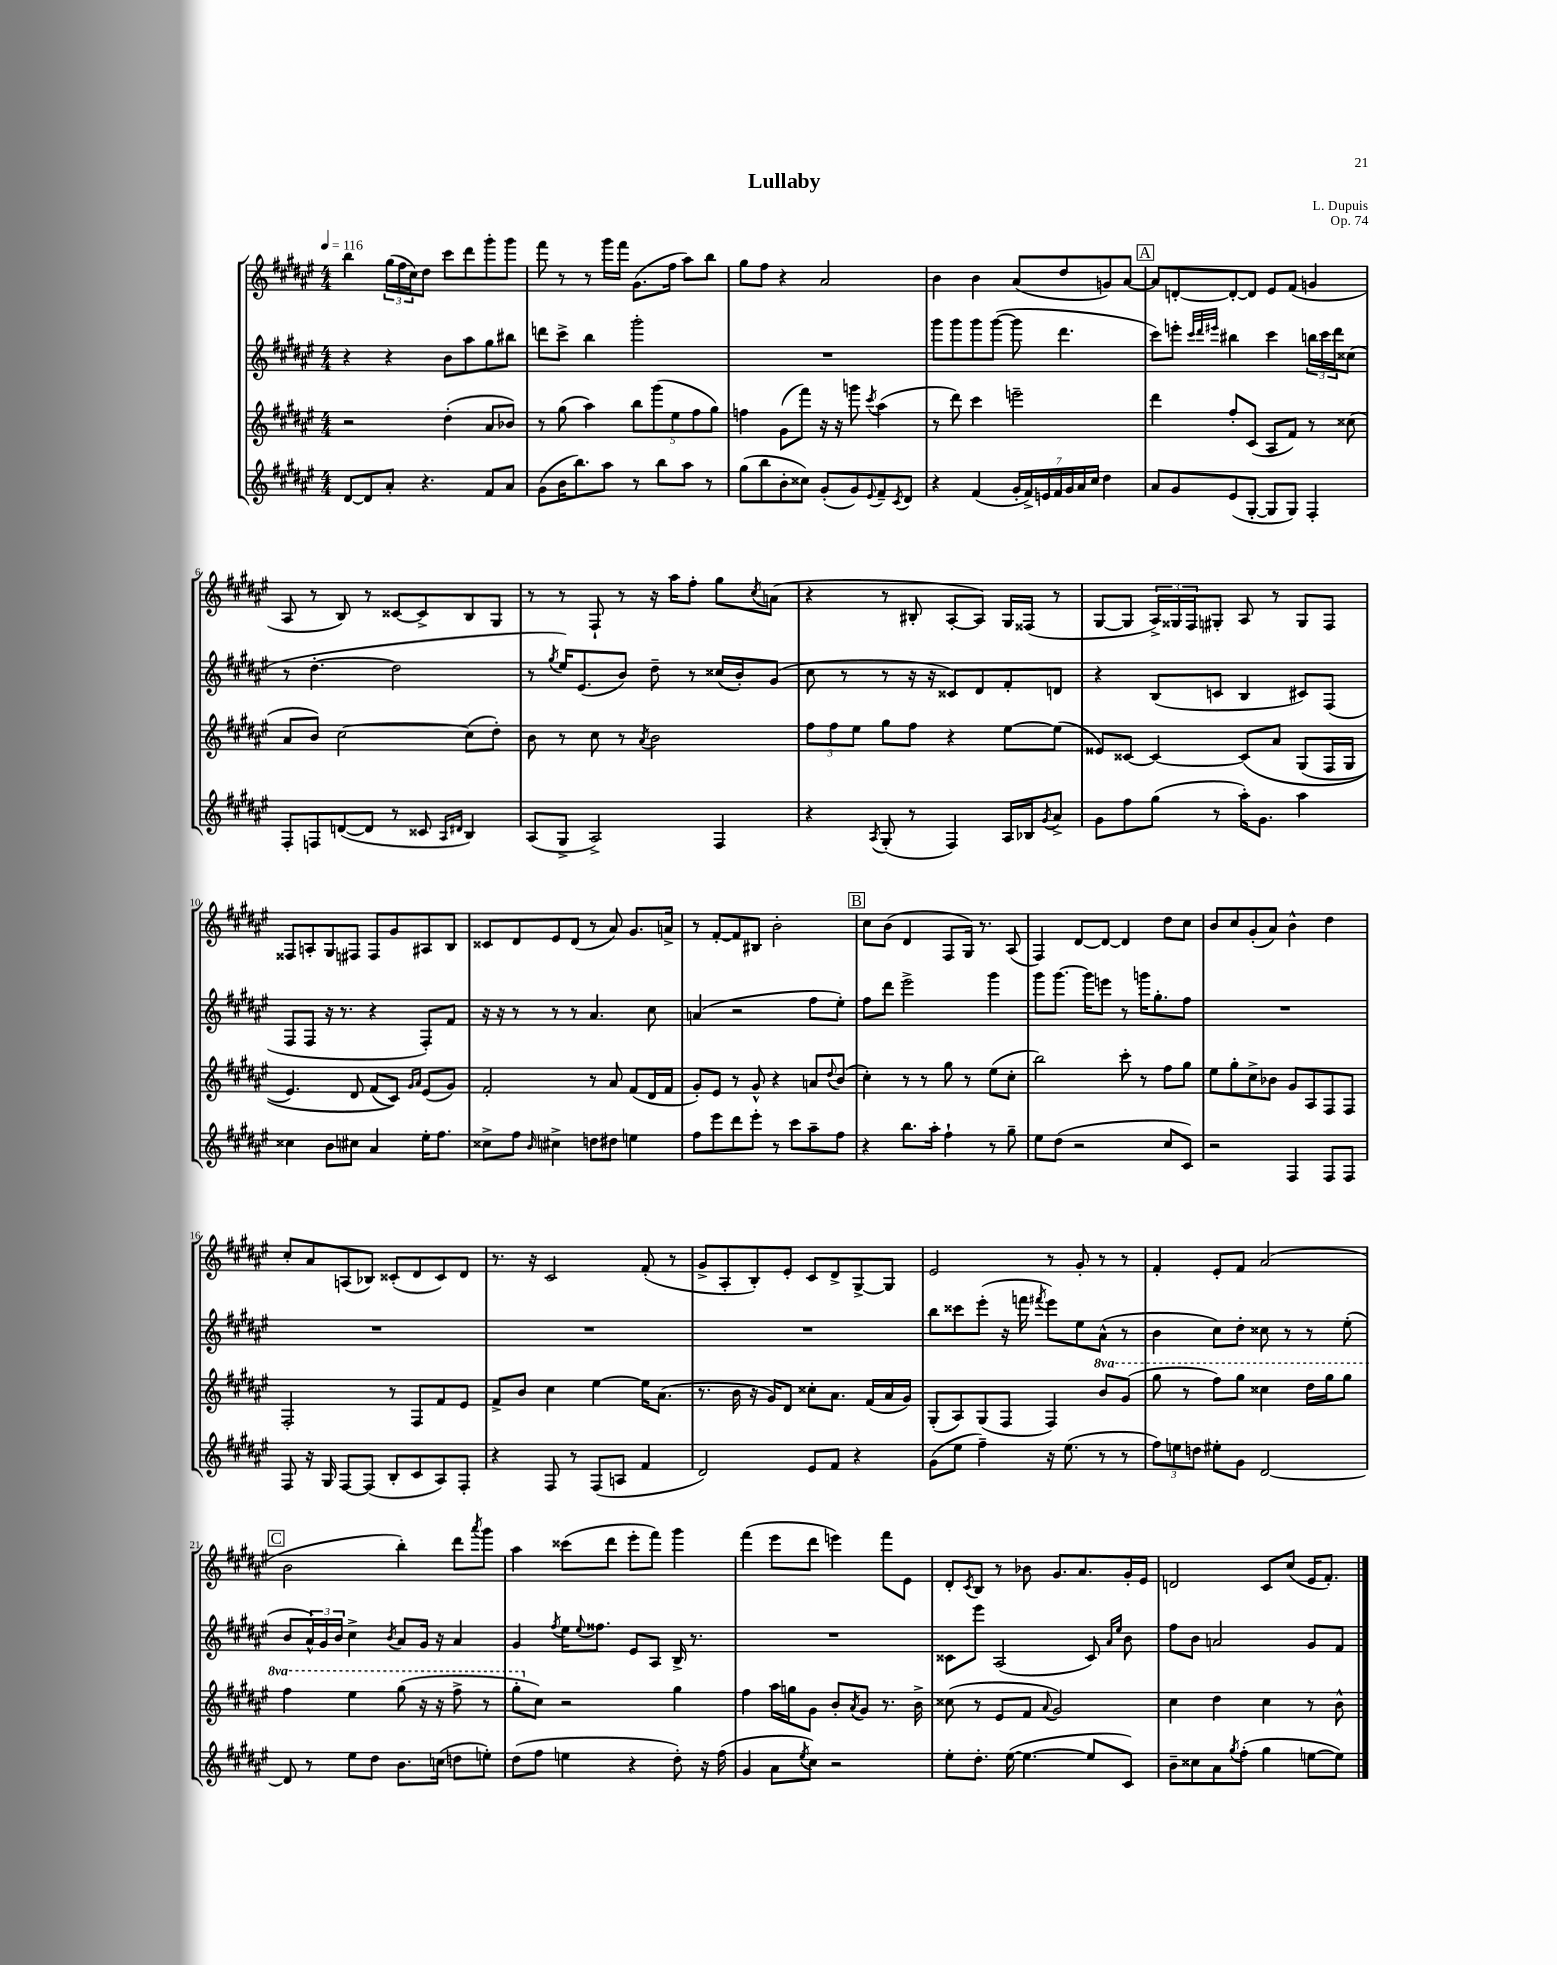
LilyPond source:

\header { title = "Lullaby" composer = "L. Dupuis" opus = "Op. 74" }
<<
\new StaffGroup <<
\new Staff = "s0" {
    \clef treble \key fis \major \numericTimeSignature \time 4/4 \tempo 4 = 116
    b''4 \tuplet 3/2 { gis''16( fis''16 cis''16) } dis''8 cis'''8 dis'''8 gis'''8-. gis'''8 |
    fis'''8 r8 r8 gis'''16 fis'''16 gis'8.( fis''16 ais''8) b''8 |
    gis''8 fis''8 r4 ais'2 |
    b'4 b'4 ais'8( dis''8 g'8) ais'8~ |
    \mark \markup { \box "A" } ais'8 d'8~-. d'8~-. d'8 eis'8 fis'8( g'4 |
    ais8 r8 b8) r8 cisis'8~ cisis'8-> b8 gis8 |
    r8 r8 fis8-! r8 r16 ais''16 fis''8-. gis''8 \acciaccatura { cis''8 } a'8( |
    r4 r8 bis8-. ais8~-. ais8) gis16 fisis16( r8 |
    gis8~ gis8 \tuplet 3/2 { ais16->) gisis16 fis16 } gis8-. ais8 r8 gis8 fis8 |
    fisis8 a8-. gis8 fis8 fis8 gis'8 ais8 b8 |
    cisis'8 dis'8 eis'8 dis'8( r8 ais'8) gis'8. a'16-> |
    r8 fis'8~-. fis'8 bis8 b'2-. |
    \mark \markup { \box "B" } cis''8 b'8( dis'4 fis8 gis16) r8. ais8( |
    fis4) dis'8~ dis'8~ dis'4 dis''8 cis''8 |
    b'8 cis''8 gis'8-.( ais'8) b'4-^ dis''4 |
    cis''8-. ais'8 a8( bes8) cisis'8-.( dis'8 cisis'8) dis'8 |
    r8. r16 cis'2 fis'8-.( r8 |
    gis'8-> ais8-. b8-.) eis'8-. cis'8 dis'8-> gis8~-> gis8 |
    eis'2 r8 gis'8-. r8 r8 |
    fis'4-. eis'8-. fis'8 ais'2( |
    \mark \markup { \box "C" } b'2 b''4-.) dis'''8 \acciaccatura { ais'''8 } gis'''8 |
    ais''4 cisis'''8( dis'''8 eis'''8-. fis'''8) gis'''4 |
    fis'''4( eis'''8 dis'''8 e'''4) fis'''8 eis'8 |
    dis'8-. \acciaccatura { cis'8 } b8 r8 bes'8 gis'8. ais'8. gis'16-. eis'16 |
    d'2 cis'8 cis''8( eis'16 fis'8.-.) \bar "|." |
}
\new Staff = "s1" {
    \clef treble \key fis \major \numericTimeSignature \time 4/4
    r4 r4 b'8 ais''8 gis''8 bis''8 |
    d'''8 cis'''8-> b''4 gis'''2-. |
    R1 |
    gis'''8 gis'''8 gis'''8 gis'''8~( gis'''8 dis'''4. |
    \mark \markup { \box "A" } cis'''8) e'''8-. \grace { cis'''32 dis'''32 eis'''32 } bis''4 cis'''4 \tuplet 3/2 { b''16 cis'''16 dis'''16 } cisis''8( |
    r8 dis''4.~-. dis''2 |
    r8 \acciaccatura { gis''8 } eis''16) eis'8.( b'8) dis''8-- r8 cisis''16( b'16-.) gis'8( |
    cis''8 r8 r8 r16 r16 cisis'8) dis'8 fis'8-. d'8 |
    r4 b8( c'8 b4 cis'8) fis8( |
    fis8 fis8 r16 r8. r4 fis8-.) fis'8 |
    r16 r16 r8 r8 r8 ais'4. cis''8 |
    a'4( r2 fis''8 eis''8-.) |
    \mark \markup { \box "B" } fis''8 dis'''8 eis'''2-> gis'''4 |
    gis'''8 gis'''8.~ gis'''16 e'''8 r8 g'''16 gis''8.-. fis''8 |
    R1 |
    R1 |
    R1 |
    R1 |
    b''8 cisis'''8 eis'''8-.( r16 f'''16 \acciaccatura { fis'''8 } eis'''8) eis''8 ais'8-^( r8 |
    b'4 cis''8) dis''8-. cisis''8 r8 r8 eis''8-.( |
    \mark \markup { \box "C" } b'8 \tuplet 3/2 { ais'16-^) gis'16 b'16 } cis''4-> \acciaccatura { b'8 } ais'8 gis'16 r16 ais'4 |
    gis'4 \acciaccatura { fis''8 } eis''16 \appoggiatura { eis''8 } fisis''8. eis'8 ais8 b16-> r8. |
    R1 |
    cisis'8 eis'''8 ais2( cisis'8) \grace { ais'16 eis''16 } b'8 |
    fis''8 b'8 a'2 gis'8 fis'8 \bar "|." |
}
\new Staff = "s2" {
    \clef treble \key fis \major \numericTimeSignature \time 4/4 \set Staff.ottavationMarkups = #ottavation-simple-ordinals
    r2 dis''4-.( ais'8 bes'8) |
    r8 gis''8( ais''4) \tuplet 5/4 { b''8 gis'''8( eis''8 fis''8 gis''8) } |
    f''4 gis'8( fis'''8) r16 r16 g'''8 \acciaccatura { cis'''8 } ais''4( |
    r8 dis'''8) cis'''4 e'''2-- |
    \mark \markup { \box "A" } dis'''4 fis''8-. cis'8( ais8 fis'8) r8 cisis''8( |
    ais'8 b'8) cis''2~ cis''8( dis''8-.) |
    b'8 r8 cis''8 r8 \acciaccatura { ais'8 } b'2 |
    \tuplet 3/2 { fis''8 fis''8 eis''8 } gis''8 fis''8 r4 eis''8~ eis''8( |
    eisis'8) cisis'8~ cisis'4~ cisis'8\( ais'8 gis8( fis16 gis16 |
    eis'4.) dis'8 fis'8( cis'8)\) \grace { gis'16 ais'16 } eis'8( gis'8) |
    fis'2-. r8 ais'8 fis'8( dis'16 fis'16 |
    gis'8-.) eis'8 r8 gis'8-^ r4 a'8 \appoggiatura { dis''8 } b'8( |
    \mark \markup { \box "B" } cis''4-.) r8 r8 gis''8 r8 eis''8( cis''8-. |
    b''2) cis'''8-. r8 fis''8 gis''8 |
    eis''8 gis''8-. cis''8-> bes'8 gis'8 ais8 fis8 fis8 |
    fis2-. r8 fis8 fis'8 eis'8 |
    fis'8-> b'8 cis''4 eis''4~ eis''16 ais'8.( |
    r8. b'16 r16 gis'16) dis'8 cisis''8-. ais'8. fis'16( ais'16 gis'16) |
    gis8-.( ais8) gis8( fis8 fis4) \ottava #1 b''8 gis''8( |
    gis'''8 r8 fis'''8) gis'''8 cisis'''4 dis'''16 gis'''16 gis'''8 |
    \mark \markup { \box "C" } fis'''4 eis'''4 gis'''8( r16 r16 fis'''8-> r8 |
    gis'''8-. \ottava #0 cis''8) r2 gis''4 |
    fis''4 ais''16 g''16 gis'8 b'8-. \acciaccatura { ais'8 } gis'8 r8. b'16-> |
    cisis''8( r8 eis'8 fis'8 \appoggiatura { ais'8 } gis'2) |
    cis''4 dis''4 cis''4 r8 b'8-^ \bar "|." |
}
\new Staff = "s3" {
    \clef treble \key fis \major \numericTimeSignature \time 4/4
    dis'8~ dis'8 ais'8-. r4. fis'8 ais'8 |
    gis'8( b'16 b''8.) ais''8 r8 b''8 ais''8 r8 |
    gis''8( b''8 b'8-. cisis''8) gis'8-.( gis'8) \appoggiatura { eis'8 } fis'8-- \acciaccatura { cis'8 } dis'8 |
    r4 fis'4( \tuplet 7/4 { gis'16-. fis'16->) e'16 fis'16 gis'16 ais'16 cis''16 } dis''4 |
    \mark \markup { \box "A" } ais'8 gis'8 eis'8( gis8~-. gis8 gis8) fis4-. |
    fis8-. f8 d'8~( d'8 r8 cisis'8 \grace { ais16 dis'16 } b4) |
    ais8( gis8-> ais2->) fis4 |
    r4 \acciaccatura { ais8 } gis8-.( r8 fis4) ais16 bes16 \acciaccatura { gis'8 } ais'8-> |
    gis'8 fis''8 gis''8( r8 ais''16-.) gis'8. ais''4 |
    cisis''4 b'8 cis''8 ais'4 eis''16-. fis''8. |
    cisis''8-> fis''8 \grace { b'16 } cis''4-> d''8 dis''8 e''4 |
    fis''8 eis'''8 dis'''8 eis'''8-. r8 cis'''8 ais''8-- fis''8 |
    \mark \markup { \box "B" } r4 b''8. ais''16-. fis''4-! r8 gis''8-- |
    eis''8 dis''8( r2 cis''8 cis'8) |
    r2 fis4 fis8 fis8 |
    fis8 r16 gis16 fis8~ fis8( b8-. cis'8 ais8) fis8-. |
    r4 fis8 r8 fis8( a8 fis'4 |
    dis'2) eis'8 fis'8 r4 |
    gis'8( eis''8 fis''4--) r16 eis''8.( r8 r8 |
    \tuplet 3/2 { fis''8) e''8 d''8 } eis''8-. gis'8 dis'2~ |
    \mark \markup { \box "C" } dis'8 r8 eis''8 dis''8 b'8. c''16( d''8 e''8-.) |
    dis''8( fis''8 e''4 r4 dis''8-.) r16 fis''16( |
    gis'4 ais'8 \acciaccatura { eis''8 } cis''8) r2 |
    eis''8-. dis''8.-. eis''16~( eis''4.~ eis''8 cis'8) |
    b'8-- cisis''8 ais'8 \acciaccatura { gis''8 } fis''8-.( gis''4 e''8~ e''8) \bar "|." |
}
>>
>>
